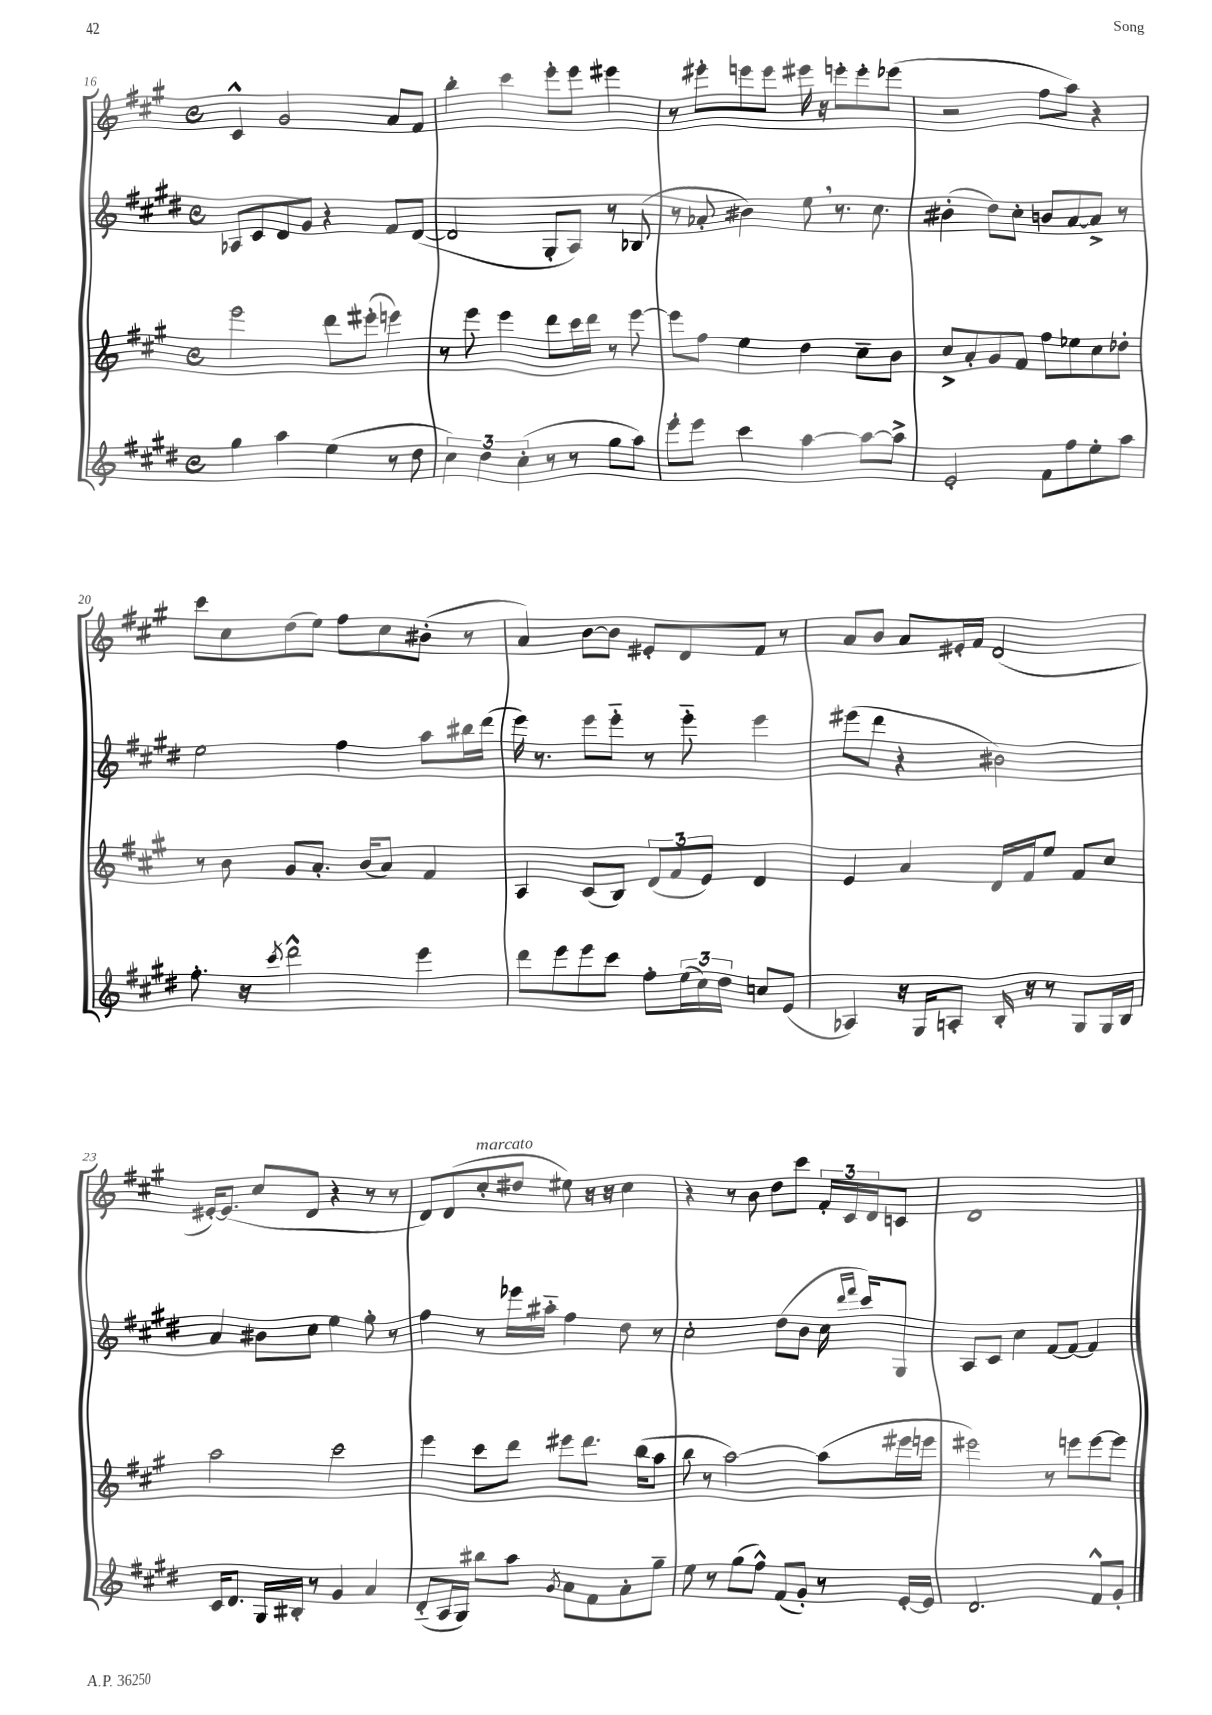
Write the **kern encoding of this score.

**kern	**kern	**kern	**kern
*staff4	*staff3	*staff2	*staff1
*clefG2	*clefG2	*clefG2	*clefG2
*k[f#c#g#d#]	*k[f#c#g#]	*k[f#c#g#d#]	*k[f#c#g#]
*M4/4	*M4/4	*M4/4	*M4/4
*met(c)	*met(c)	*met(c)	*met(c)
4gg#\	2eee\	8A-/L	4c#^^/
.	.	8c#/	.
4aa\	.	8d#/	2g#/
.	.	8g#/J	.
(4ee\	8ddd\L	4r	.
.	(8eee#'\J	.	.
8r	4eee\)	8f#/L	8a/L
8dd#\	.	([8d#/J	8f#/J
=	=	=	=
6cc#\)	8r	2d#/]	4bb'\
.	8eee\	.	.
6dd#\	.	.	.
.	4eee\	.	4ccc#\
(6cc#'\	.	.	.
8r	8ddd\L	8G#'/L	8eee'\L
8r	16ccc#\L	8A/J)	8eee\J
.	16ddd\JJ	.	.
8gg#\L	8r	8r	4eee#\
8aa\J)	[8eee\	(8B-/	.
=	=	=	=
8eee'\L	8eee\]L	8r	8r
8eee\J	8ff#\J	8a-'/	8eee#'\L
4ccc#\	4ee\	4b#\)	8eee\
.	.	.	8eee\J
[4aa\	4dd\	8ee\	16eee#\
.	.	.	16r
.	.	8.r	8eee'\L
8aa\_L	8cc#~\L	.	8eee'\
.	.	8.cc#\	.
8aa^\]J	8b\J	.	(8eee-\J
=	=	=	=
2e'/	8cc#^/L	(4b#'\	2r
.	8a'/	.	.
.	8g#/	8dd#\L)	.
.	8f#/J	8cc#'\J	.
8f#\L	8ff#\L	8b/L	8ff#\L
8ff#\	8ee-\	[8a/	8aa\J)
8ee'\	8cc#\	8a^/]J	4r
8aa\J	8dd-'\J	8r	.
=	=	=	=
8.ff#'\	8r	2ee\	8ccc#\L
.	8b\	.	8cc#\
16r	.	.	.
8qccc#/	.	.	.
2ddd#^^\	8g#/L	.	(8dd\
.	8.a'/J	.	8ee\J)
.	.	4ff#\	8ff#\L
.	(16b/LK	.	.
.	8a/J)	.	8cc#\
4eee\	4f#/	8aa\L	(8b#'\J
.	.	16bb#\L	8r
.	.	(16ddd#\JJ	.
=	=	=	=
8ddd#\L	4A/	16eee\)	4a/)
.	.	8.r	.
8eee\	.	.	.
8eee\	(8c#/L	8eee\L	[8b\L
8ccc#\J	8B/J)	8eee'~\J	8b\]J
8ff#'\L	(12d/L	8r	8e#'/L
.	12f#/	.	.
(24ee\L	.	8eee'~\	8d/
24cc#\)	12e/J)	.	.
24dd#\JJ	.	.	.
8cc/L	4d/	4eee\	8f#/J
(8e/J	.	.	8r
=	=	=	=
4A-/)	4e/	(8eee#\L	8a/L
.	.	8ddd#\J	8b/J
16r	4a/	4r	8a/L
16G#/LK	.	.	.
8A'/J	.	.	16e#'/L
.	.	.	16f#/JJ
16B'/	16d/LL	2b#\)	(2d/
16r	16f#/J	.	.
8r	8ee/J	.	.
8G#/L	8f#/L	.	.
16G#/L	8cc#/J	.	.
16B/JJ	.	.	.
=	=	=	=
16c#/LK	2aa\	4a/	[16e#'/LK)
8.d#/J	.	.	(8.e#/]J
16G#/LL	.	8b#\L	8cc#/L
16B#'/JJ	.	.	.
8r	.	8cc#\J	8d/J
4g#/	2ccc#\	4ee\	4r
4a/	.	8gg#'\	8r
.	.	8r	8r
=	=	=	=
(8d#'~/L	4eee\	4ff#\	8d/L)
16A/L	.	.	(8d/
16G#/JJ)	.	.	.
8bb#\L	8ccc#\L	8r	8cc#'/
8aa\J	8ddd\J	16eee-\LL	8dd#/J
.	.	16aa#'~\JJ	.
8qg#/	.	.	.
8a\L	8eee#\L	4ff#\	8ee#\)
8f#\	8.ddd\J	.	16r
.	.	.	16r
8a'\	.	8dd#\	4cc#\
.	(16bb\LK	.	.
8gg#~\J	8aa\J	8r	.
=	=	=	=
8ee\	8bb\	2cc#'\	4r
8r	8r	.	.
(8gg#\L	[2aa\)	.	8r
8ff#^^\J)	.	.	8b\
(8f#/L	.	(8dd#\L	8dd\L
8g#'/J)	.	8b\J	8ccc#\J
8r	(8aa\]L	16cc#\	24f#'/LL
.	.	.	24c#/
.	.	16qqddd#/LL	.
.	.	16qqfff#/JJ	.
.	.	16ccc#/LK)	.
.	.	.	24d/J
[16e'/LL	16eee#\L	8G#/J	8c/J
16e/]JJ	16eee\JJ	.	.
=	=	=	=
2.d#/	2eee#\)	8A/L	1d
.	.	8c#/J	.
.	.	4cc#\	.
.	8r	[8f#/L	.
.	8eee\L	8f#/_J	.
8f#^^/L	[8eee\	4f#/]	.
8g#'/J	8eee\]J	.	.
==	==	==	==
*-	*-	*-	*-
